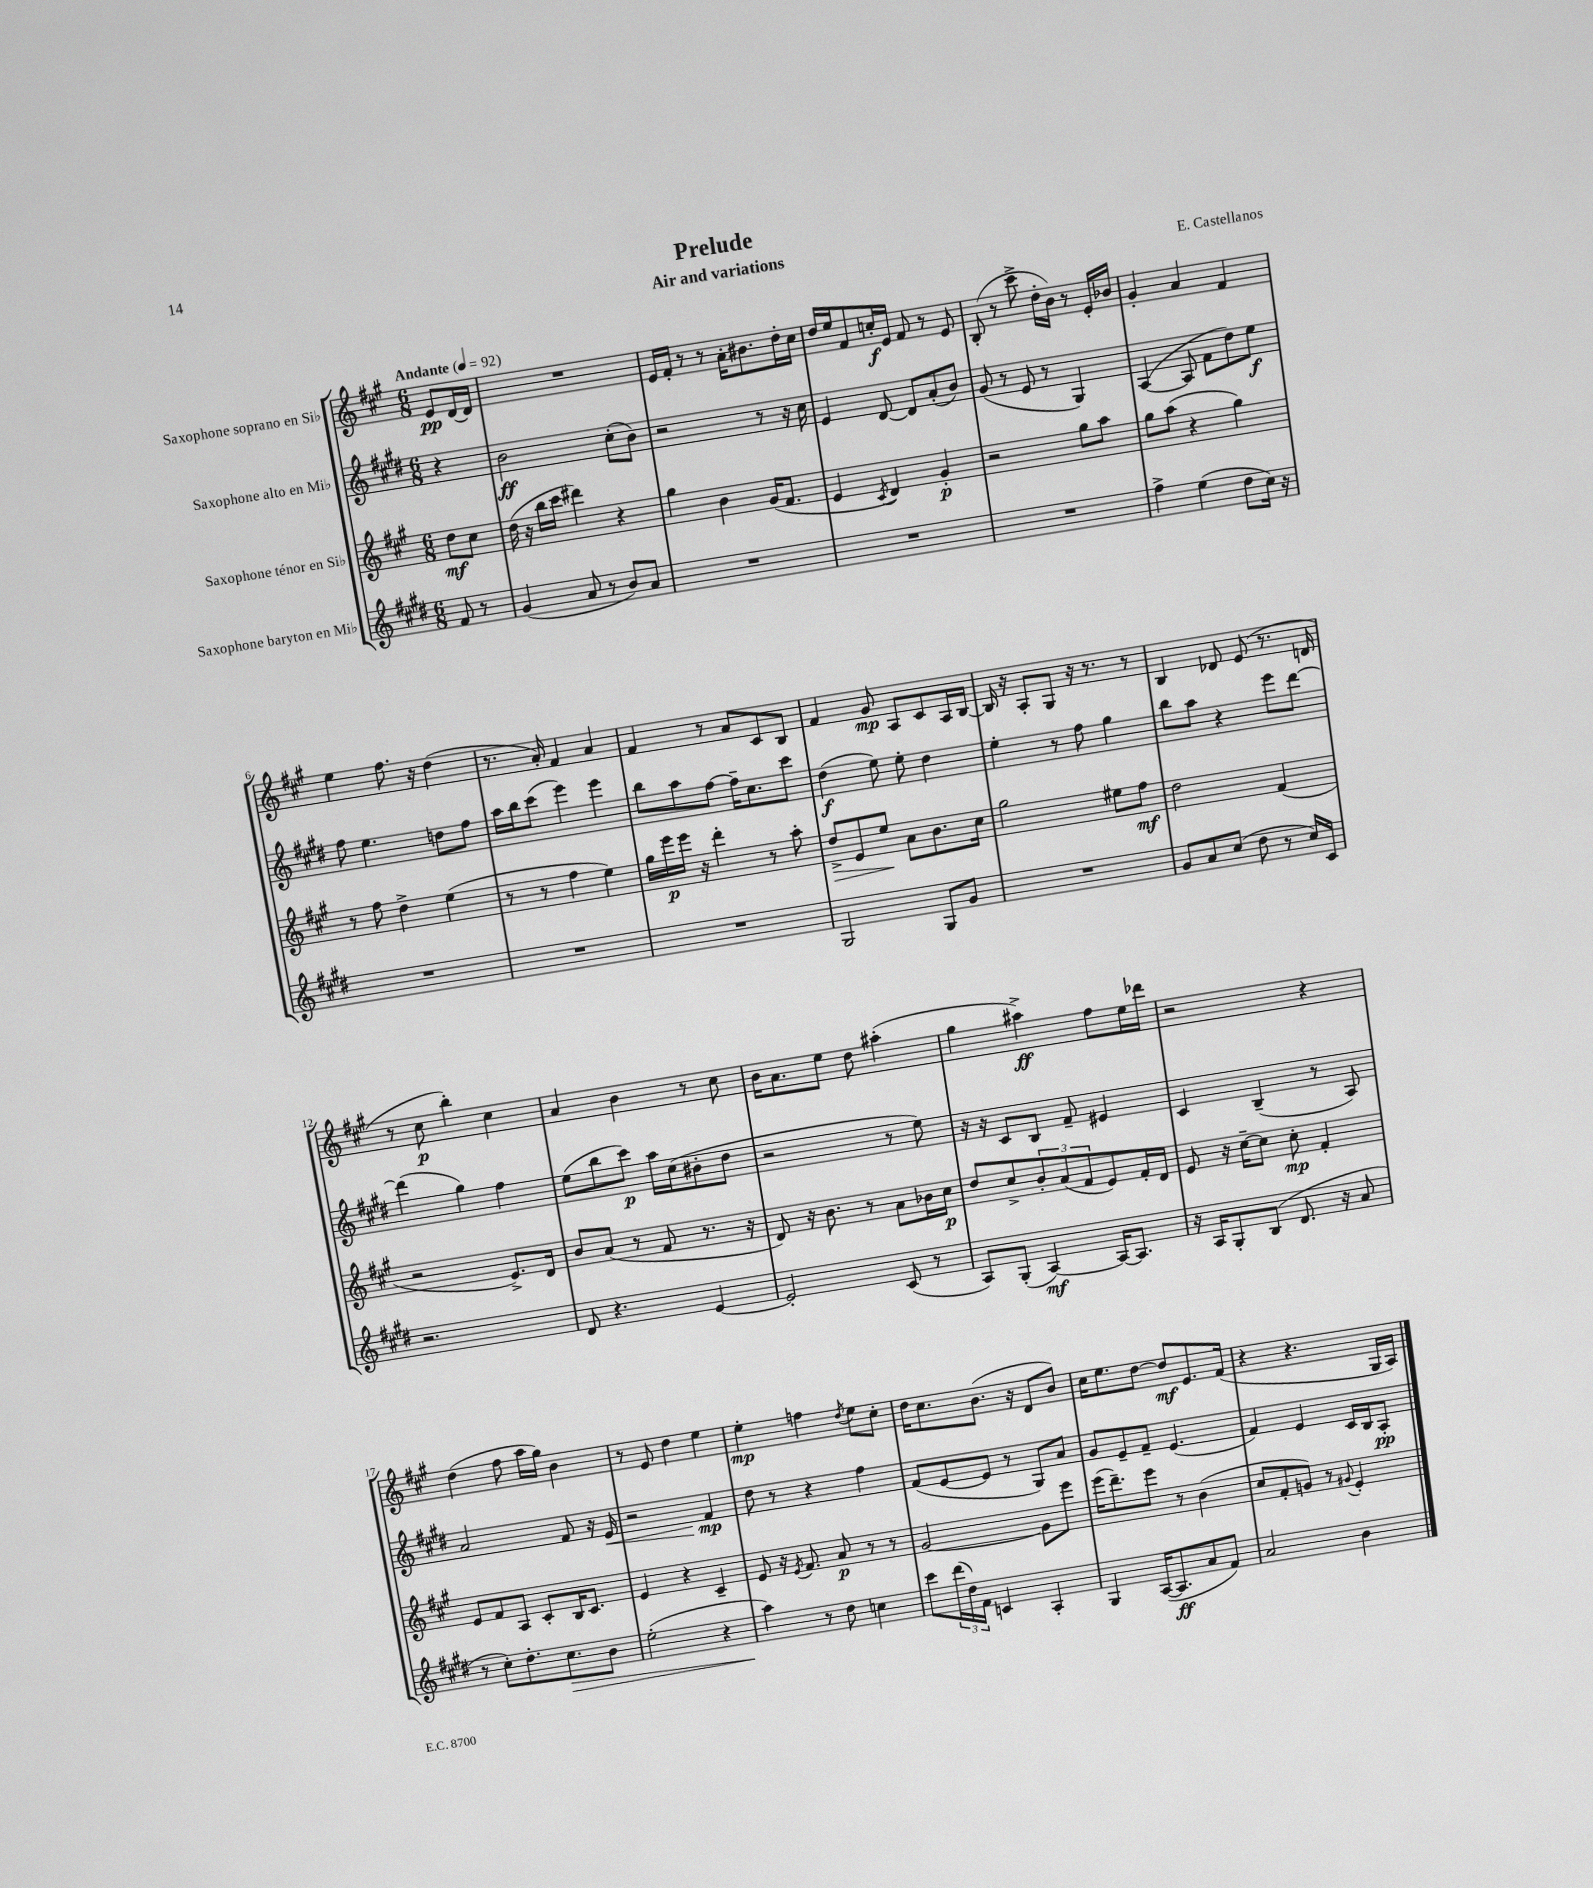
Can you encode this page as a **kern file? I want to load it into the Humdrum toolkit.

**kern	**kern	**kern	**kern
*staff4	*staff3	*staff2	*staff1
*clefG2	*clefG2	*clefG2	*clefG2
*k[f#c#g#d#]	*k[f#c#g#]	*k[f#c#g#d#]	*k[f#c#g#]
*M6/8	*M6/8	*M6/8	*M6/8
*MM92	*MM92	*MM92	*MM92
8f#	8dd	4r	8e
8r	8cc#	.	[16d
.	.	.	16d]
=	=	=	=
(4g#	(16dd	2b	2.r
.	16r	.	.
.	16bb	.	.
.	16ccc#	.	.
8a	4ddd#)	.	.
8r	.	.	.
8b)	4r	(8cc#'	.
8a	.	8b)	.
=	=	=	=
2.r	4gg#	2r	16e
.	.	.	16f#'
.	.	.	8r
.	4b	.	8r
.	.	.	16a'
.	.	.	8.b#
.	(16g#	8r	.
.	8.f#	.	.
.	.	16r	16dd'
.	.	16cc#	16cc#
=	=	=	=
2.r	4e	4e	16dd
.	.	.	16ee
.	.	.	8f#
.	8qc#	.	.
.	4d)	[8d#	16cc'
.	.	.	16e
.	.	8d#]	8f#
.	4g#'	(8a'	8r
.	.	8b)	8e
=	=	=	=
2.r	2r	(8g#	(8B'
.	.	8r	8r
.	.	8e	8ccc#^
.	.	8r	16dd'
.	.	.	16b)
.	8gg#	4G#)	8r
.	8aa	.	16e'
.	.	.	16b-
=	=	=	=
4ff#^	8gg#	([4A	4g#'
.	(8aa	.	.
(4ee	4r	8A]	4a
.	.	8f#	.
8dd#	4gg#)	8dd#)	4f#
16cc#)	.	8ee	.
16r	.	.	.
=	=	=	=
2.r	8r	8ff#	4ee
.	8ff#	4.ee	.
.	4dd^	.	8.ff#
.	.	.	16r
.	(4ee	8dd	(4dd
.	.	8ff#	.
=	=	=	=
2.r	8r	16aa	8.r
.	.	16bb	.
.	8r	(8ccc#	.
.	.	.	16a')
.	4ff#	4eee)	4f#
.	4ee)	4eee	4a
=	=	=	=
2.r	16gg#	8bb	4f#
.	16eee	.	.
.	16eee	8aa	.
.	16r	.	.
.	4ddd'	[8ff#	8r
.	.	16ff#~]	8a
.	.	8.cc#	.
.	8r	.	8c#
.	8aa'	8ccc#	8B
=	=	=	=
2G#	8dd^	(4dd#	4f#
.	8e	.	.
.	8ee	8ee)	8g#
.	8a	8ee'	8A
8G#	8.b	4dd#	8c#
8g#	.	.	16A
.	16cc#	.	[16B
=	=	=	=
2.r	2gg#	4ee'	16B]
.	.	.	16r
.	.	.	8A'
.	.	8r	8G#
.	.	8ff#	16r
.	.	.	8.r
.	8ee#	4gg#	.
.	8ff#	.	8r
=	=	=	=
8g#	2dd	8bb	4B
8a	.	8aa	.
(8cc#	.	4r	8d-
8dd#	.	.	(8e
8r	(4f#	8eee	8.r
16cc#)	.	[8ddd#	.
16c#	.	.	16d
=	=	=	=
2.r	2r	(4ddd#]	8r
.	.	.	8cc#
.	.	4gg#)	4bb')
.	8.e^)	4ff#	4cc#
.	16d	.	.
=	=	=	=
8d#	8b	(8ee	4a
4.r	(8a	8bb	.
.	8r	8ccc#)	4b
.	8f#	16aa	.
.	.	(16cc#	.
[4e	8.r	8b#'	8r
.	.	8dd#	8cc#
.	16r	.	.
=	=	=	=
2e']	8d)	2r	16b
.	.	.	8.a
.	16r	.	.
.	8.b	.	.
.	.	.	8ee
.	8r	.	8dd
(8c#	8a	8r	(4aa#'
8r	16b-	8ee)	.
.	16cc#	.	.
=	=	=	=
8A)	8dd	16r	4gg#
.	.	16r	.
(8G#'	8cc#^	8c#	.
[4A)	12b'	8B	4aa#^)
.	(12a	.	.
.	.	8f#~	.
.	12f#	.	.
16A_	8e)	4e#	8ff#
8.A]	.	.	.
.	16f#'	.	16ee
.	16d	.	16ddd-
=	=	=	=
16r	8e	4c#	2r
16A	.	.	.
8G#'	16r	.	.
.	[16cc#~	.	.
(8B	8cc#]	(4B~	.
8.d#	8cc#'	.	.
.	4f#'	8r	4r
16r	.	.	.
8a	.	8A)	.
=	=	=	=
8r	8e	2a	(4dd
8cc#')	8f#	.	.
8.dd#'	8A	.	8ff#
.	8c#'	.	16aa
8.cc#	.	.	16gg#)
.	16B	8f#	4b
.	8.c#	.	.
8b	.	16r	.
.	.	16e	.
=	=	=	=
(2ee'	4e	2r	8r
.	.	.	8e
.	4r	.	4dd
4r	4c#~	4f#	4ee
=	=	=	=
4aa)	8e	8dd#	4ee'
.	16r	8r	.
.	8qe	.	.
.	8.f#	.	.
8r	.	4r	4ff
8dd#	8a	.	.
.	.	.	8qdd
4cc	8r	4ff#	8ee
.	8r	.	8cc#'
=	=	=	=
8ccc#	[2g#	(8f#	16dd
.	.	.	8.cc#
(24ddd#	.	[8e	.
24dd#)	.	.	.
24f#	.	.	.
4c	.	8e]	(8.b
.	.	8r	.
.	.	.	16r
4A'	8g#]	8G#)	8d
.	8eee	8a	8b)
=	=	=	=
4G#	(16eee	8g#	16cc#
.	8.ddd~)	.	8.ee
.	.	8e~	.
([16A	8eee	8f#~	[8dd
8.A]	.	.	.
.	8r	(4.e	8dd]
8a	(4b	.	8.e
8f#)	.	.	.
.	.	.	(16f#
=	=	=	=
2a	8cc#	4f#)	4r
.	8f#'	.	.
.	8g)	4e	4.r
.	8r	.	.
.	8qqg#	.	.
4b	4e'	16c#	.
.	.	16B	.
.	.	8A'	16G#
.	.	.	16A)
==	==	==	==
*-	*-	*-	*-
